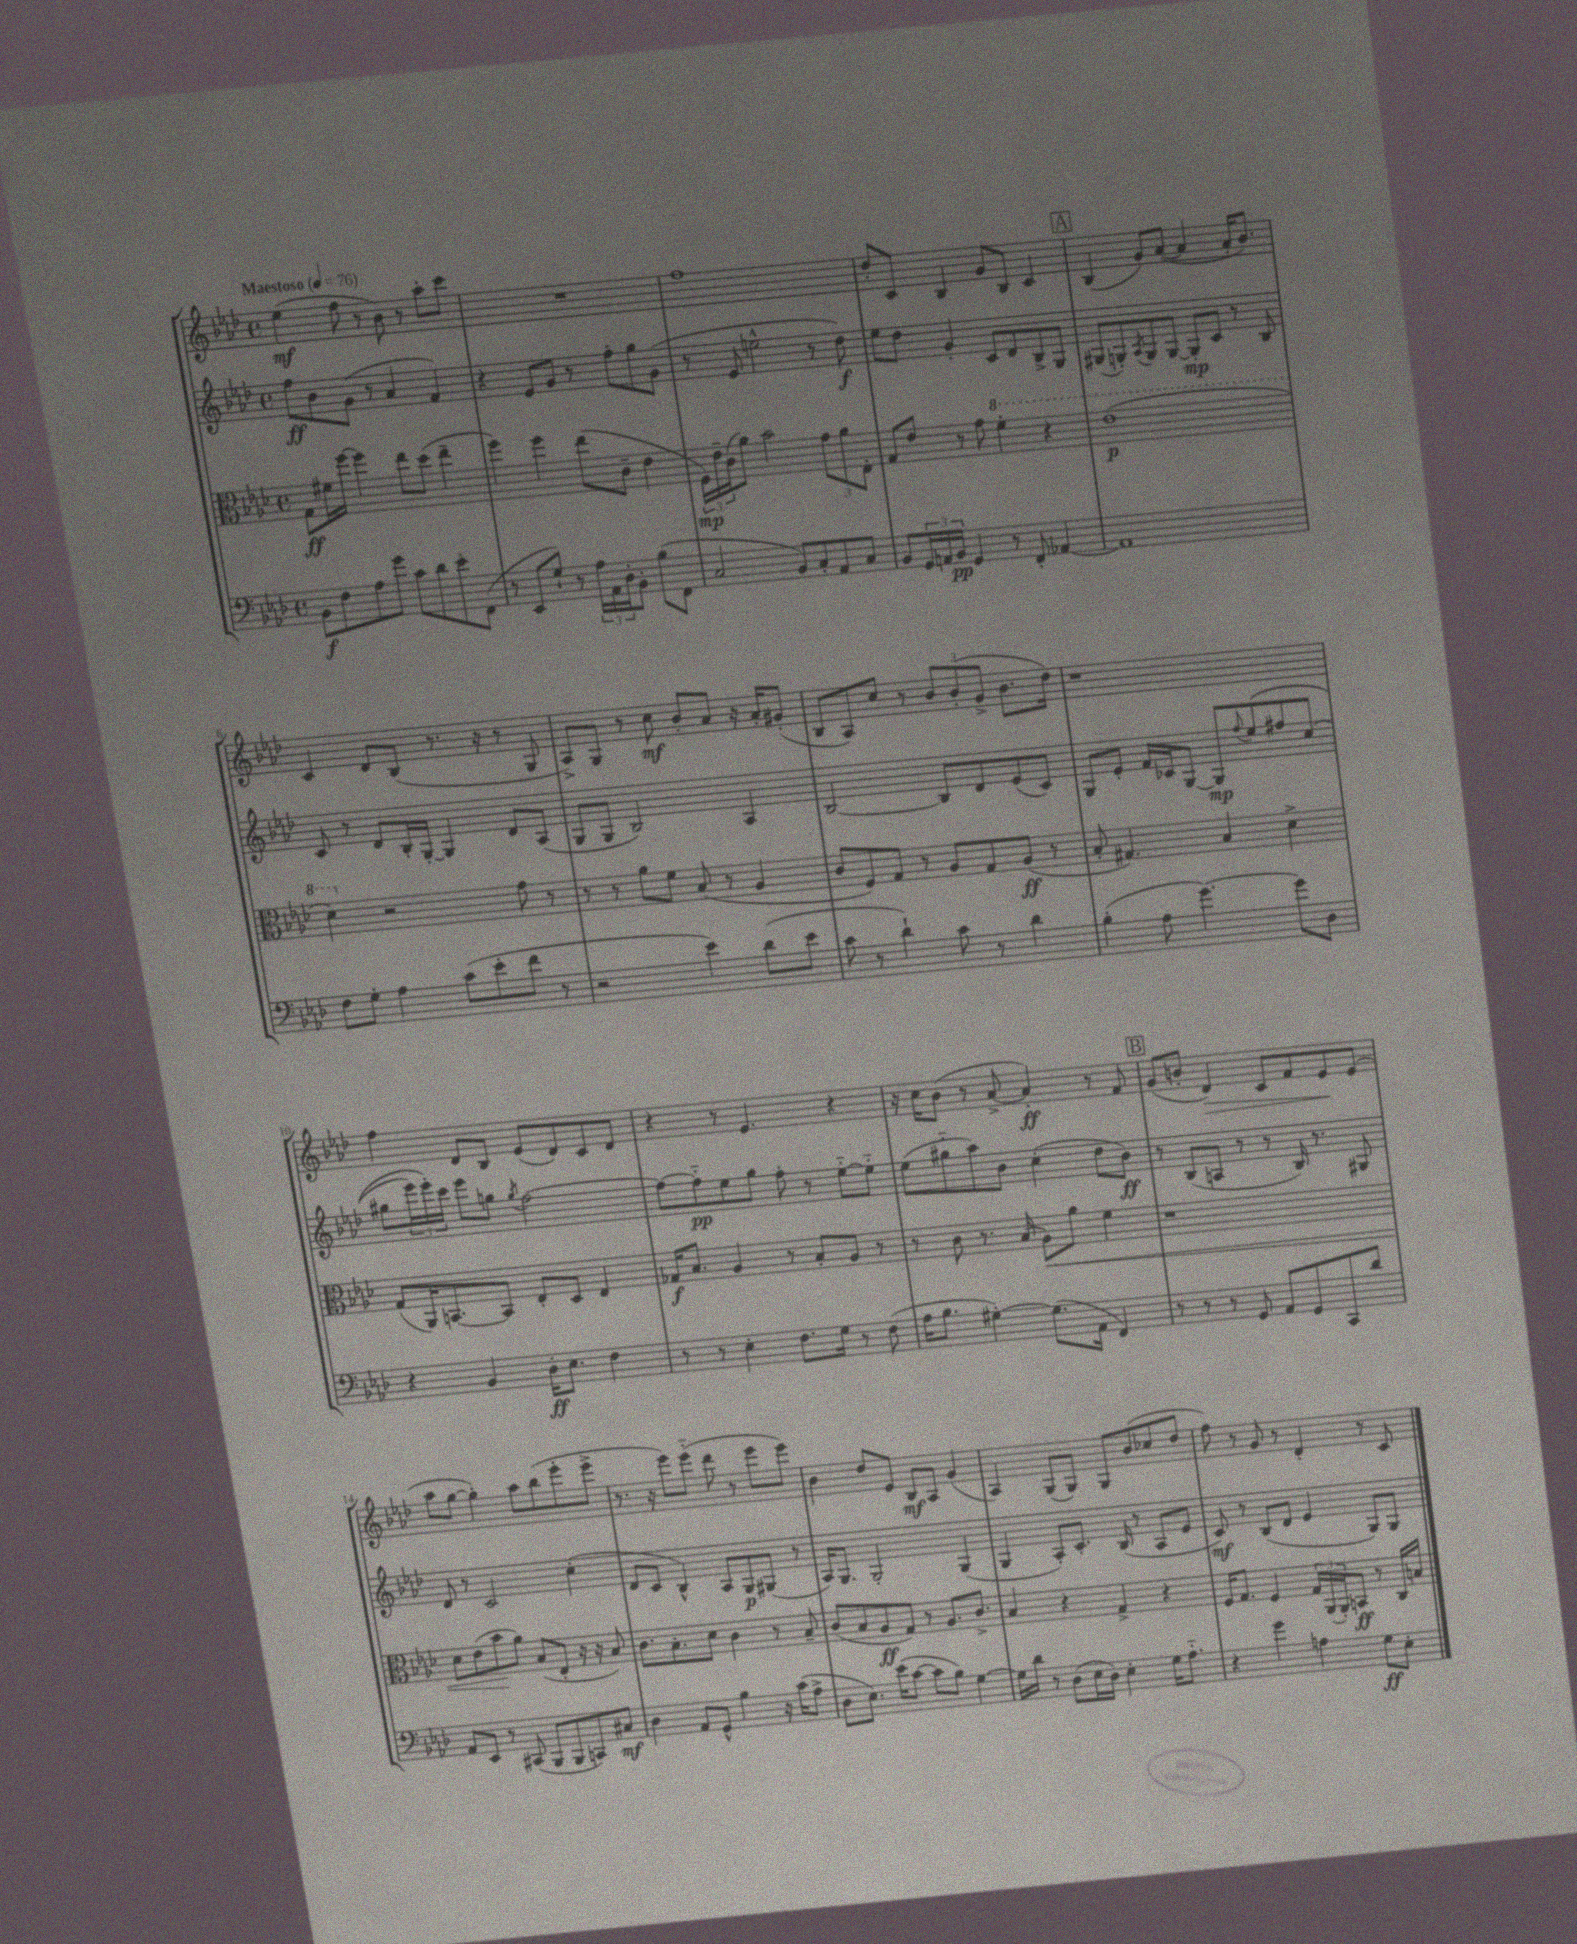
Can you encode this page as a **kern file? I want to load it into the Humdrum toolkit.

**kern	**dynam	**kern	**dynam	**kern	**dynam	**kern	**dynam
*part4	*part4	*part3	*part3	*part2	*part2	*part1	*part1
*staff4	*staff4	*staff3	*staff3	*staff2	*staff2	*staff1	*staff1
*clefF4	*	*clefC3	*	*clefG2	*	*clefG2	*
*k[b-e-a-d-]	*	*k[b-e-a-d-]	*	*k[b-e-a-d-]	*	*k[b-e-a-d-]	*
*M4/4	*	*M4/4	*	*M4/4	*	*M4/4	*
*met(c)	*	*met(c)	*	*met(c)	*	*met(c)	*
*MM76	*	*MM76	*	*MM76	*	*MM76	*
=1	=1	=1	=1	=1	=1	=1	=1
!	!	!	!	!	!	!LO:TX:a:B:t=Maestoso	!
8BB-\L	f	8G\L	ff	8ff\L	ff	(4ee-\	mf
8F\	.	16f#X\L	.	8b-\	.	.	.
.	.	[16ff\JJ	.	.	.	.	.
8A-\	.	4ff\]	.	(8g\J	.	8ff\	.
8g\J	.	.	.	8r	.	8r	.
8c\L	.	8ee-\L	.	4a-/	.	8b-\)	.
8d-\	.	(8dd-\J	.	.	.	8r	.
8e-'\	.	4ee-~\	.	4f/)	.	8aa-'\L	.
(8FF\J	.	.	.	.	.	8ccc\J	.
=2	=2	=2	=2	=2	=2	=2	=2
8r	.	4ff\)	.	4r	.	1r	.
8EE-/L	.	.	.	.	.	.	.
8G`/J)	.	4ff\	.	8e-/L	.	.	.
8r	.	.	.	8g/J	.	.	.
24A-\LL	.	(8ee-\L	.	8r	.	.	.
24AA-\	.	.	.	.	.	.	.
24D-'\J	.	.	.	.	.	.	.
8BB-'\J	.	8c~\J	.	8ff'\L	.	.	.
(8B-\L	.	4e-\	.	8gg\	.	.	.
8FF\J	.	.	.	(8g\J	.	.	.
=3	=3	=3	=3	=3	=3	=3	=3
2C/	.	24F\LL)	mp	8r	.	1ff	.
.	.	24e-~\	.	.	.	.	.
.	.	(24c\J	.	.	.	.	.
.	.	8a-\J)	.	8e-/	.	.	.
.	.	2b-\	.	2een^^\	.	.	.
8BB-/L)	.	.	.	.	.	.	.
8C'/	.	.	.	.	.	.	.
8AA-/	.	12g\L	.	8r	.	.	.
.	.	12a-\	.	.	.	.	.
8C/J	.	.	.	8dd-\)	f	.	.
.	.	12E-'\J	.	.	.	.	.
=4	=4	=4	=4	=4	=4	=4	=4
8BB-/L	.	8G/L	.	8ee-\L	.	8dd-'/L	.
24GG/L	.	8e-/J	.	8dd-\J	.	8c/J	.
24AAn/	.	.	.	.	.	.	.
24BB-/JJ	pp	.	.	.	.	.	.
4GG/	.	8r	.	4g'/	.	4B-/	.
.	.	8g\	.	.	.	.	.
*	*	*8va	*	*	*	*	*
8r	.	4ff'\	.	8c/L	.	8g/L	.
8FF'/	.	.	.	8d-/	.	8B-/J	.
[4AA-X/	.	4r	.	8B-^/	.	4c/	.
.	.	.	.	8G/J	.	.	.
!!LO:REH:place=s1:t=A
=5	=5	=5	=5	=5	=5	=5	=5
1AA-]	.	(1ee-	p	(8G#X/L	.	(4B-/	.
.	.	.	.	8Gn'/)	.	.	.
.	.	.	.	8qA-/	.	.	.
.	.	.	.	8G/	.	8g/L)	.
.	.	.	.	[8G/J	.	([8a-/J	.
.	.	.	.	8G'/L]	mp	4a-/]	.
.	.	.	.	8c/J	.	.	.
.	.	.	.	8r	.	16a-'/KL	.
.	.	.	.	.	.	8.b-/J)	.
.	.	.	.	8B-/	.	.	.
!!LO:LB:g=z
=6	=6	=6	=6	=6	=6	=6	=6
8F\L	.	4dd-\)	.	8c/	.	4c/	.
8G'\J	.	.	.	8r	.	.	.
*	*	*X8va	*	*	*	*	*
4A-\	.	2r	.	8d-/L	.	8d-/L	.
.	.	.	.	16B-'/L	.	(8B-/J	.
.	.	.	.	[16G'/JJ	.	.	.
(8c\L	.	.	.	4G/]	.	8.r	.
8e-'\	.	.	.	.	.	.	.
.	.	.	.	.	.	16r	.
8f\J	.	8g\	.	8d-/L	.	8r	.
8r	.	8r	.	(8A-/J	.	8G/	.
=7	=7	=7	=7	=7	=7	=7	=7
2r	.	8r	.	8G/L	.	8A-^/L)	.
.	.	8r	.	8G/J	.	8G/J	.
.	.	8a-\L	.	2B-/)	.	8r	.
.	.	8f\J	.	.	.	8cc\	mf
4e-\)	.	(8B-/	.	.	.	8b-'/L	.
.	.	8r	.	.	.	8a-/J	.
(8d-\L	.	4A-/	.	4A-/	.	16r	.
.	.	.	.	.	.	16a-'/KL	.
8e-\J	.	.	.	.	.	(8g#X'/J	.
=8	=8	=8	=8	=8	=8	=8	=8
8c\	.	8c/L	.	[2B-/	.	8B-/L	.
8r	.	8F/)	.	.	.	8A-/)	.
4d-`\)	.	8G/J	.	.	.	8cc/J	.
.	.	8r	.	.	.	8r	.
8c\	.	8A-/L	.	8B-/L]	.	12b-/L	.
.	.	.	.	.	.	(12b-'/	.
8r	.	8G/	.	8d-/	.	.	.
.	.	.	.	.	.	12g^/J	.
4d-\	.	(8A-/J	ff	(8e-/	.	8.b-\L	.
.	.	8r	.	8c/J)	.	.	.
.	.	.	.	.	.	16dd-\Jk)	.
=9	=9	=9	=9	=9	=9	=9	=9
(4B-'\	.	8B-'/	.	8G/L	.	1r	.
.	.	4.G#X/)	.	8e-'/J	.	.	.
8A-\	.	.	.	16f/LL	.	.	.
.	.	.	.	16c-X/J	.	.	.
[4.g\)	.	.	.	[8G/J	.	.	.
.	.	4B-/	.	8G/L]	mp	.	.
.	.	.	.	8qqff/	.	.	.
.	.	.	.	(8ee-/	.	.	.
8g\L]	.	4d-^\	.	8ff#X/	.	.	.
8D-\J	.	.	.	(8cc/J	.	.	.
!!LO:LB:g=z
=10	=10	=10	=10	=10	=10	=10	=10
4r	.	(8G/L	.	8gg#X\L	.	4ff\	.
.	.	16AA-/K)	.	24eee-\L)	.	.	.
.	.	.	.	24eee-'\)	.	.	.
.	.	[8.BBn/	.	.	.	.	.
.	.	.	.	24ccc\JJ	.	.	.
4BB-/	.	.	.	8eee-\L	.	8d-/L	.
.	.	8BB/J]	.	8ggn\J	.	8B-/J	.
.	.	.	.	8qgg/	.	.	.
16D-'\KL	ff	8E-'/L	.	[2ff\	.	(8e-/L	.
8.E-\J	.	.	.	.	.	.	.
.	.	8D-/J	.	.	.	8d-/)	.
4F\	.	4E-/	.	.	.	8c/	.
.	.	.	.	.	.	8d-/J	.
=11	=11	=11	=11	=11	=11	=11	=11
8r	.	16G-X/KL	f	8ff\L_	.	4r	.
.	.	8.B-/J	.	.	.	.	.
8r	.	.	.	8ff\]	pp	.	.
4E-'\	.	4A-/	.	8ee-\	.	8r	.
.	.	.	.	8gg\J	.	4.e-/	.
8.F\L	.	8r	.	8ff'\	.	.	.
.	.	8B-'/L	.	8r	.	.	.
16G\Jk	.	.	.	.	.	.	.
8r	.	8A-/J	.	[8ee-\L	.	4r	.
(8F\	.	8r	.	8ee-\J]	.	.	.
=12	=12	=12	=12	=12	=12	=12	=12
16A-\KL	.	8r	.	(8ee-\L	.	16r	.
8.B-\J	.	.	.	.	.	16cc\KL	.
.	.	8c\	.	8gg#X\	.	(8b-\J	.
[4G#X'\)	.	8.r	.	8aa-\)	.	8r	.
.	.	.	.	8b-\J	.	[8a-^/	.
.	.	(16B-/	.	.	.	.	.
!	!	!	!LO:HP:b	!	!	!	!
(8.G#\L]	.	8A-\L)	<	(4cc'\	.	4a-'/])	ff
.	.	8a-\J	.	.	.	.	.
16AA-\Jk	.	.	.	.	.	.	.
4FF/)	.	4f\	.	8dd-\L	.	8r	.
.	.	.	.	8b-\J)	ff	8f/	.
!!LO:REH:place=s1:t=B
=13	=13	=13	=13	=13	=13	=13	=13
8r	.	1r	.	8r	.	(8g/L	.
8r	.	.	.	(8B-/L	.	8bn'/J	.
!	!	!	!	!	!	!	!LO:HP:b
8r	.	.	.	8An/J	.	4d-/)	>
8GG/	.	.	.	8r	.	.	.
8AA-/L	.	.	.	8r	.	8c/L	.
8GG/	.	.	.	16B-/)	.	8f/	.
.	.	.	.	8.r	.	.	.
8CC/	.	.	.	.	.	8e-/	.
8d-/J	.	.	.	8G#X/	.	(8e-/J	]
!!LO:LB:g=z
=14	=14	=14	=14	=14	=14	=14	=14
8AA-/L	.	8d-\L	.	8d-/	.	8aa-\L	.
8EE-/J	.	(8e-\	.	8r	.	[8gg\J	.
8r	.	8b-\	.	2c/	.	4gg'\])	.
(8CC#X/	.	8a-\J)	[	.	.	.	.
8BBB-/L	.	(8B-/L	.	.	.	8aa-\L	.
8BBB-/	.	8E-'/J	.	.	.	(8bb-\	.
8CCn/)	.	16r	.	(4cc'\	.	8eee-'\	.
.	.	16r	.	.	.	.	.
8C#X/J	mf	8B-/)	.	.	.	8eee-^\J	.
=15	=15	=15	=15	=15	=15	=15	=15
4D-\	.	8.c\L	.	8d-/L	.	8.r	.
.	.	.	.	8c/J	.	.	.
.	.	8.B-'\	.	.	.	16r	.
8AA-/L	.	.	.	4B-^^/)	.	8eee-\L)	.
8GG^^/J	.	8d-\J	.	.	.	(8eee-\J	.
4B-\	.	4c\	.	8A-/L	.	8ddd-\	.
.	.	.	.	8G/	p	8r	.
16r	.	8r	.	(8G#X/J	.	8eee-\L	.
(16c\KL	.	.	.	.	.	.	.
8A-^\J	.	8B-~/	.	8r	.	8eee-\J)	.
=16	=16	=16	=16	=16	=16	=16	=16
8D-\L	.	(8c/L	.	16A-/KL)	.	4b-\	.
.	.	.	.	8.G/J	.	.	.
8.E-\J)	.	8B-/	.	.	.	.	.
.	.	8A-/	ff	2G'/	.	8dd-/L	.
(16e-\KL	.	.	.	.	.	.	.
[8c\J	.	8G/J)	.	.	.	8e-/J	.
8c\L]	.	8r	.	.	.	8B-/L	mf
8B-\J)	.	8.A-/L	.	.	.	8A-/J	.
[4G\	.	.	.	(4G/	.	(4g/	.
.	.	8.c^/J	.	.	.	.	.
=17	=17	=17	=17	=17	=17	=17	=17
16G\LL]	.	4B-/	.	4G/	.	4A-/)	.
16d-\JJ	.	.	.	.	.	.	.
8r	.	.	.	.	.	.	.
(8D-\L	.	4r	.	8A-'/L)	.	(8G/L	.
16E-\L	.	.	.	8.c'/J	.	8G/J)	.
16D-\JJ)	.	.	.	.	.	.	.
4E-'\	.	4G^/	.	.	.	8G/L	.
.	.	.	.	(16B-/	.	.	.
.	.	.	.	8r	.	(8b-/	.
16G\KL	.	4r	.	8A-/L	.	8cc-X/	.
8.A-\J	.	.	.	.	.	.	.
.	.	.	.	8e-/J	.	8dd-/J	.
=18	=18	=18	=18	=18	=18	=18	=18
4r	.	16F/KL	.	8c/)	mf	8ff\)	.
.	.	8.G/J	.	.	.	.	.
.	.	.	.	8r	.	8r	.
4g\	.	4F/	.	(8B-/L	.	8g/	.
.	.	.	.	8d-/J	.	8r	.
4An\	.	24G/LL	.	4e-/	.	4d-'/	.
.	.	(24AA-/	.	.	.	.	.
.	.	24AA-'/J)	.	.	.	.	.
.	.	8BBn/J	ff	.	.	.	.
8G\L	ff	8r	.	8G/L)	.	8r	.
8E-'\J	.	16C/LL	.	8G/J	.	8c/	.
.	.	16Bn/JJ	.	.	.	.	.
==	==	==	==	==	==	==	==
*-	*-	*-	*-	*-	*-	*-	*-
